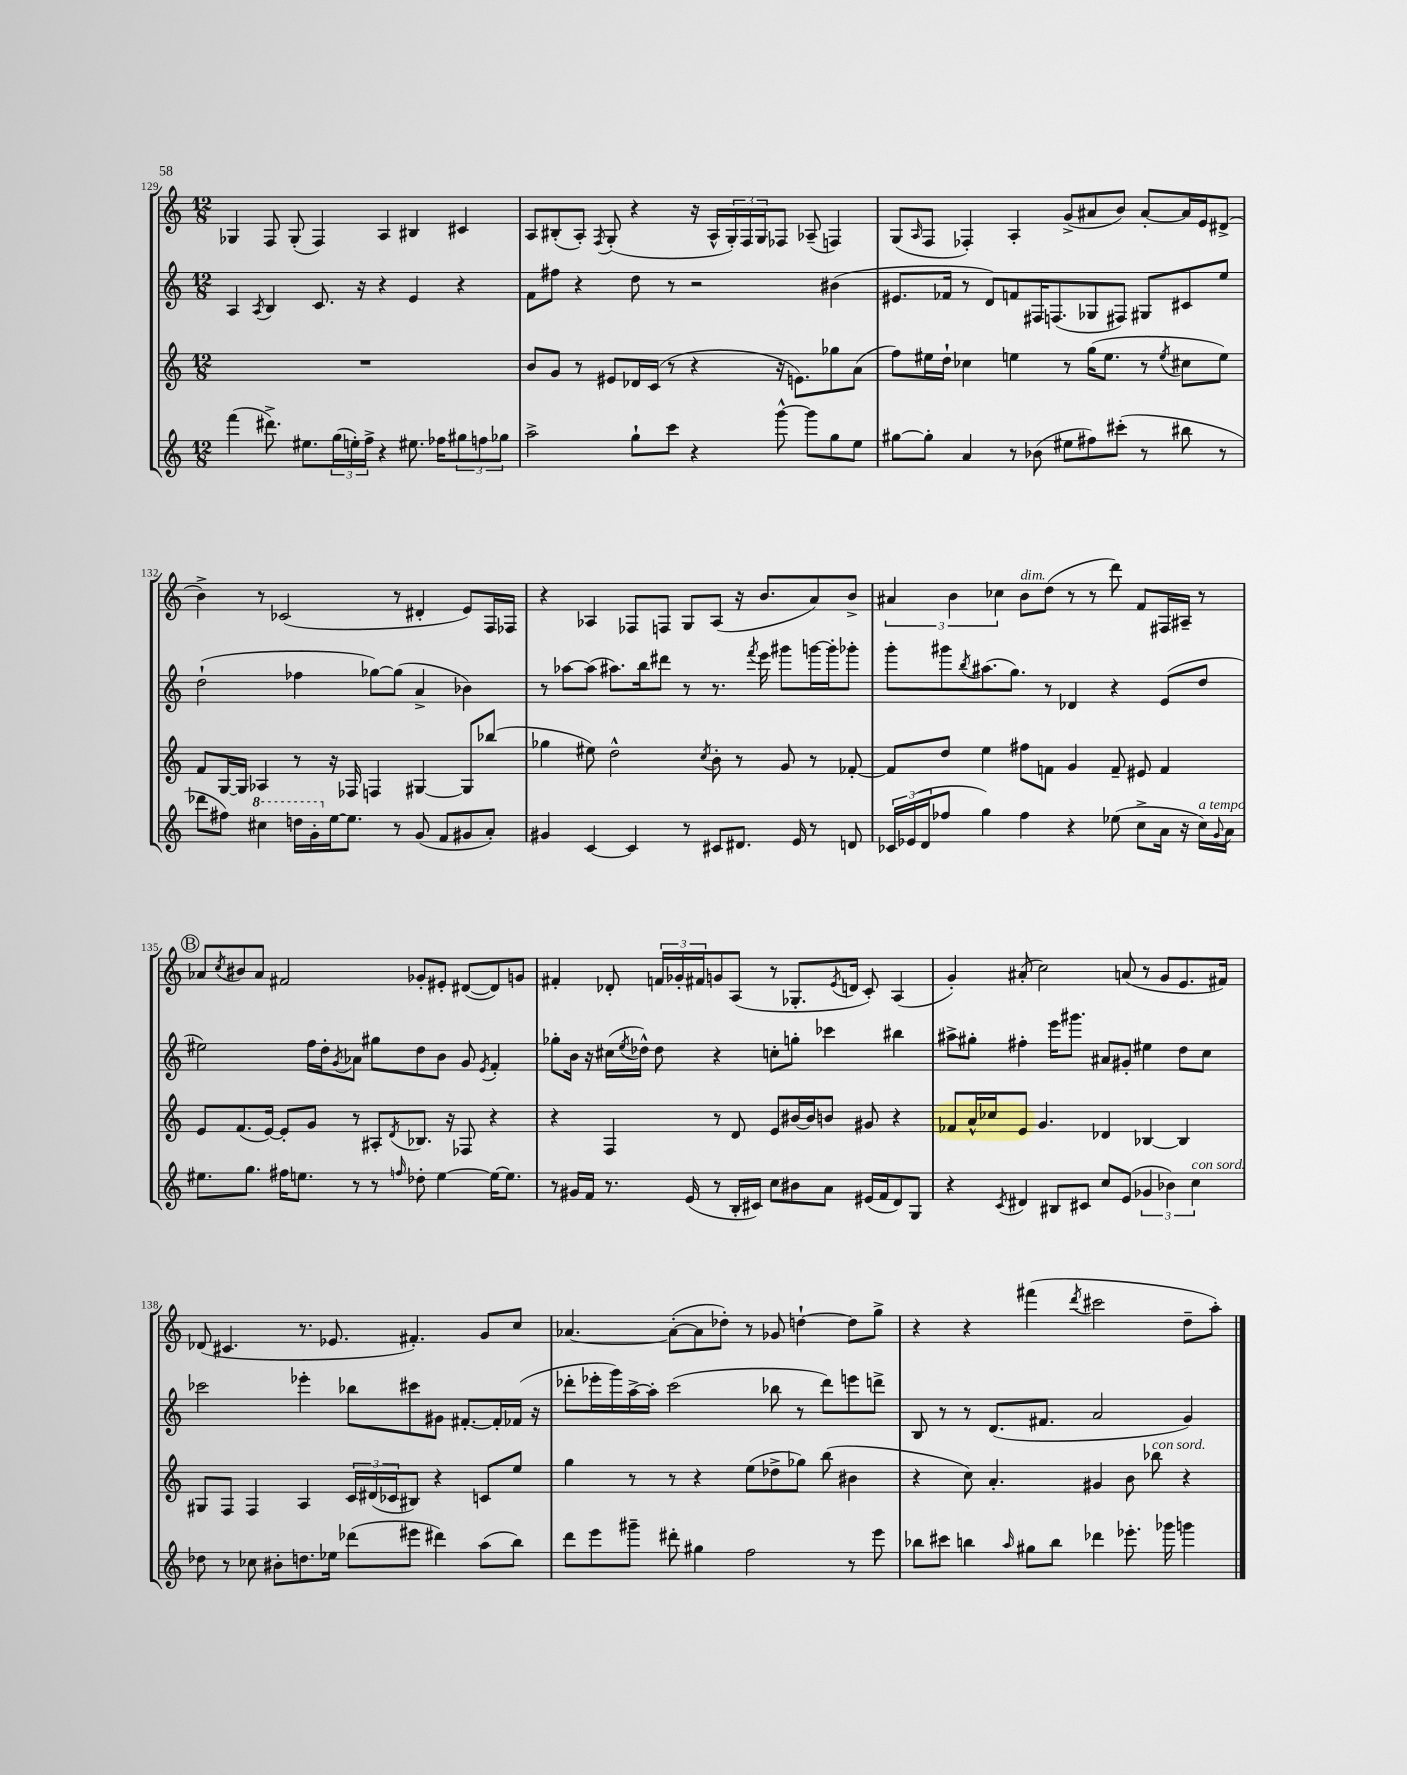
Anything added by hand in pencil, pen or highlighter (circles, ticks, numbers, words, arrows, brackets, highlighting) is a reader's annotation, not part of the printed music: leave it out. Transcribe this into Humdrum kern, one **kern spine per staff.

**kern	**kern	**kern	**kern
*part4	*part3	*part2	*part1
*staff4	*staff3	*staff2	*staff1
*clefG2	*clefG2	*clefG2	*clefG2
*k[]	*k[]	*k[]	*k[]
*M12/8	*M12/8	*M12/8	*M12/8
=129	=129	=129	=129
(4fff\	1.r	4A/	4G-X/
.	.	8qA/	.
8.ddd#X^\)	.	4B/	8F/
.	.	.	(8G-'/
8.ee#X\L	.	.	.
.	.	8.c/	4F/)
(24gg\L	.	.	.
24een'\)	.	.	.
.	.	16r	.
24ff^\JJ	.	.	.
4r	.	4r	4A/
8.ee#X\	.	4e/	4B#X/
16ff-X\KL	.	.	.
12gg#X\	.	4r	4c#X/
12ffn\	.	.	.
12gg-X\J	.	.	.
=130	=130	=130	=130
2aa^\	8b/L	8f\L	8A/L
.	8g/J	8ff#X\J	(8B#X'/
.	8r	4r	8A'/J)
.	.	.	8qF/
.	8e#X/L	.	(8G'/
8gg`\L	16d-X/L	8dd\	4r
.	(16c/JJ	.	.
8ccc\J	8r	8r	.
4r	4r	2r	16r
.	.	.	16A^^/LL
.	.	.	24G'/)
.	.	.	24F/
.	.	.	24G/J
[8ggg^^\	16r	.	8F-X/J
.	8.en\L)	.	.
8ggg\L]	.	.	(8A-X~/
8gg\	8gg-X\	(4b#X\	4Fn/)
8ee\J	(8a\J	.	.
=131	=131	=131	=131
[8gg#X\L	8ff\L)	8.e#X/L	(8G/L
.	.	.	16qqA/
8gg#'\J]	16ee#X\L	.	8F/J
.	16dd`\JJ	16f-X/Jk	.
4a/	4cc-X\	8r	4F-X'/)
.	.	8d/L)	.
8r	4een\	8fn/	4A'/
(8b-X\	.	16F#X/K	.
.	.	(8.Fn/	.
8ee#X\L	8r	.	(8g^/L
8ff#X\)	(16gg\KL	8G-X/	8a#X/
.	8.ee\J	.	.
(8ccc#X'\J	.	8F#X/J)	8b/J)
8r	8r	8G#X/L	[8a#'/L
.	8qee/	.	.
8bb#X\	8cc#X\L	8c#X/	16a#/L]
.	.	.	16e/J
8r	8ee\J)	8ee/J	(8d#X^/J
!!LO:LB:g=z
=132	=132	=132	=132
8ddd-X\L	8f/L	(2dd`\	4b^\)
8ff#X\J)	[16G/L	.	.
.	16G/JJ]	.	.
*8va	*	*	*
4ccc#X\	4A-X/	.	8r
.	.	.	(2c-X/
16dddn\LL	8r	4ff-X\	.
16gg'\	.	.	.
*X8va	*	*	*
[16ee\J	16r	.	.
8.ee\J]	16F-X/	.	.
.	4Fn/	[8gg-X\L)	.
8r	.	(8gg-\J]	8r
(8g/	[4G#X/	4a^/	4d#X'/
8f/L	.	.	.
8g#X/	8G#/L]	4b-X\)	8e/L)
8a'/J)	(8bb-X/J	.	16F/L
.	.	.	16F-X/JJ
=133	=133	=133	=133
4g#X/	4gg-X\	8r	4r
.	.	[8aa-X\L	.
[4c/	8ee#X\)	(8aa-\J]	4A-X/
.	2dd^^\	8.aa#X\L)	.
4c/]	.	.	8F-X/L
.	.	16bb\k	.
.	.	8ddd#X\J	8Fn/J
8r	.	8r	8G/L
.	8qcc/	.	.
8c#X/L	8b'\	8.r	(8A-/J
8.d#X/J	8r	.	16r
.	.	8qfff/	.
.	.	16eee\	8.b/L
.	8g/	8ggg#X\L	.
16e/	.	.	.
8r	8r	[16gggn\L	8a/)
.	.	16ggg'\J]	.
8dn/	[8f-X'/	8ggg-X'\J	8b^/J
=134	=134	=134	=134
24c-X/LL	8f-/L]	8ggg'\L	6a#X/
(24e-X/	.	.	.
24d/J	.	.	.
8ff-X/J	8dd/J	8ggg#X\	.
.	.	.	6b\
.	.	8qbb/	.
4gg\)	4ee\	(8.aa#X\	.
.	.	.	6cc-X\
.	.	8.gg\J)	.
!	!	!	!LO:TX:a:i:t=dim.
4ff-\	8ff#X\L	.	8b\L
.	8fn\J	8r	(8dd\J
4r	4g/	4d-X/	8r
.	.	.	8r
(8ee-X\	8f~/	4r	8ddd\)
8cc^\L	8e#X/	.	8f/L
16a\Jk	4f/	(8e/L	16F#X/L
16r	.	.	16A#X~/JJ
!LO:TX:a:i:t=a tempo	!	!	!
16cc\LL)	.	8dd/J	8r
8qqg/	.	.	.
16a\JJ	.	.	.
!!LO:LB:g=z
!!LO:REH:place=s1:t=B
=135	=135	=135	=135
8.ee#X\L	8e/L	2ee#X\)	8a-X/L
.	.	.	8qcc/
.	(8.f/	.	8b#X/
8.gg\J	.	.	.
.	.	.	8a-/J
.	[16e/Jk)	.	.
16ff#X\KL	8e'/L]	.	2f#X/
8.een\J	.	.	.
.	8g/J	16ff\LL	.
.	.	16dd'\J	.
.	.	8qg/	.
8r	8r	8a-X\J	.
8r	8A#X'/L	8gg#X\L	.
16qqffn/	8qd/	.	.
8dd-X'\	8.B-X/J	8dd\	8g-X'/L
[4ee\	.	8b\J	8e#X'/J
.	16r	.	.
.	8F-X/	8g/	([8d#X/L
.	.	8qe/	.
16ee\KL_	4r	4f'/	8d#/])
8.ee\J]	.	.	.
.	.	.	8gn/J
=136	=136	=136	=136
8r	4r	8gg-X'\L	4f#X'/
16g#X/LL	.	16b\Jk	.
16f/JJ	.	16r	.
8.r	4F/	(16cc#X\LL	8d-X'/
.	.	8qee/	.
.	.	16dd-X^^\JJ)	.
.	.	8dd-\	24fn/LL
.	.	.	24g-X'/
(16e/	.	.	.
.	.	.	24f#X/J
8r	8r	4r	8gn/
16B'/LL	8d/	.	(8A/J
16c#X/JJ)	.	.	.
8cc\L	8e/L	8ccn'\L	8r
8b#X\	[16b#X/L	8ggn'\J	8.G-X'/L
.	16b#/J]	.	.
8a\J	8bn/J	4ccc-X\	.
.	.	.	8qe/
.	.	.	16dn/Jk
(16e#X/LL	8g#X/	.	8c'/)
16f/J	.	.	.
8d/)	4r	4bb#X\	(4A/
8G/J	.	.	.
=137	=137	=137	=137
4r	8f-X/L	8aa#X^\L	4g'/)
.	16a^^/L	8gg#X'\J	.
.	16cc-X/J	.	.
8qc/	.	.	.
4d#X/	8e/J	4ff#X'\	(8a#X'/
.	4.g/	.	2cc\)
8B#X/L	.	16eee\KL	.
.	.	8.ggg#X\J	.
8c#X/J	.	.	.
8cc/L	4d-X/	8a#X/L	.
(8e/J	.	8g#X'/J	(8an/
6g-X/	[4B-X/	4ee#X\	8r
.	.	.	8g/L
6b-X\)	.	.	.
.	4B-/]	8dd\L	8.e/
!LO:TX:a:i:t=con sord.	!	!	!
6cc\	.	.	.
.	.	8cc\J	.
.	.	.	16f#X/Jk)
!!LO:LB:g=z
=138	=138	=138	=138
8dd-X\	8G#X/L	2ccc-X\	(8d-X/
8r	8F/J	.	4.c#X/
8cc-X\	4F/	.	.
8b#X'\L	.	.	.
8.ddn\	4A/	4eee-X'\	8.r
16ee-X\Jk	.	.	8.e-X/
(8ddd-X\L	24c/LL	8bb-X\L	.
.	(24d#X/	.	.
.	24c-X/J	.	.
8eee#X\J	8B#X/J)	8ccc#X\	4.f#X'/)
4ddd#X\)	4r	8g#X\J	.
.	.	[8.f#X'/L	.
(8aa\L	8cn/L	.	8g/L
.	.	16f#'/L]	.
8bb\J)	8ee/J	(16f-X/JJ	8cc/J
.	.	16r	.
=139	=139	=139	=139
8ddd\L	4gg\	8ddd-X'\L	[4.a-X/
8eee\	.	16eee-X'\L	.
.	.	16ggg\)	.
8ggg#X~\J	8r	[16aa^\	.
.	.	16aa'\JJ]	.
8ddd#X'\	8r	(2ccc\	(8a-'\L_
4gg#X\	4r	.	8a-\]
.	.	.	8dd-X'\J)
2ff\	(8ee\L	.	8r
.	8dd-X^\	8bb-X\	8g-X/
.	8gg-X\J)	8r	[4ddn`\
.	(8bb\	8ddd-\L)	.
8r	4b#X\	8eeen\	8dd\L]
8eee\	.	8dddn^\J	8gg^\J
=140	=140	=140	=140
8bb-X\L	4r	8B/	4r
8ccc#X\J	.	8r	.
4bbn\	8cc\)	8r	4r
.	4.a'/	(8.d/L	.
16qqaa/	.	.	.
8gg#X\L	.	.	(4fff#X\
.	.	8.f#X/J	.
8bb\J	.	.	.
.	.	.	8qddd/
4ddd-X\	4g#X/	2a/	2ccc#X\
8.eee-X'\	8b\	.	.
!	!LO:TX:a:i:t=con sord.	!	!
.	8bb-X\	.	.
16ggg-X\	.	.	.
4gggn\	4r	4g/)	8dd~\L
.	.	.	8aa'\J)
==	==	==	==
*-	*-	*-	*-
